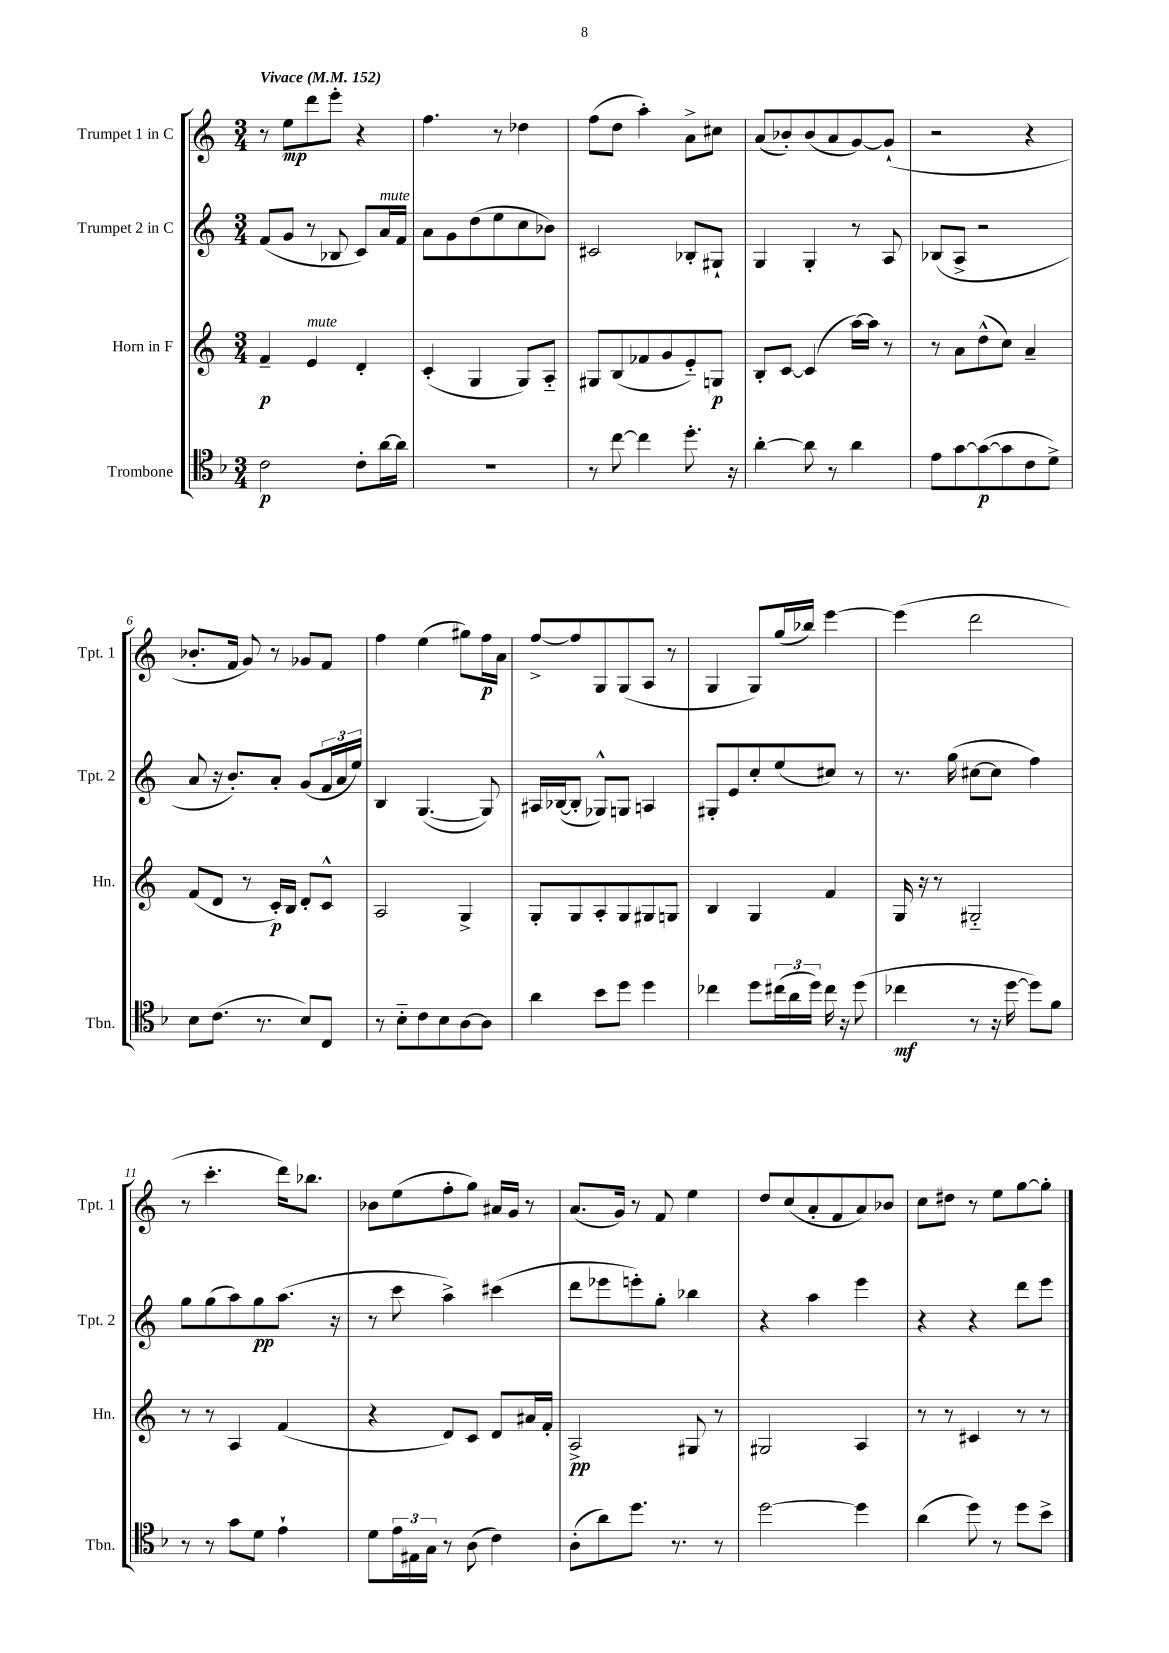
<<
\new StaffGroup <<
\new Staff = "s0" \with { instrumentName = "Trumpet 1 in C" shortInstrumentName = "Tpt. 1" } {
    \clef treble \key c \major \numericTimeSignature \time 3/4 \tempo "Vivace" 4 = 152
    r8 e''8\mp d'''8 e'''8-. r4 |
    f''4. r8 des''4 |
    f''8( d''8 a''4-.) a'8-> cis''8 |
    a'8( bes'8-.) bes'8( a'8 g'8~) g'8-!( |
    r2 r4 |
    bes'8.-. f'16 g'8) r8 ges'8 f'8 |
    f''4 e''4( gis''8) f''16\p a'16 |
    f''8~-> f''8 g8 g8( a8 r8 |
    g4 g8) g''16( bes''16) e'''4~ |
    e'''4( d'''2 |
    r8 c'''4.-. d'''16) bes''8. |
    bes'8 e''8( f''8-. g''8) ais'16 g'16 r8 |
    a'8.( g'16) r8 f'8 e''4 |
    d''8 c''8( a'8-. f'8 a'8) bes'8 |
    c''8 dis''8 r8 e''8 g''8~ g''8-. \bar "|." |
}
\new Staff = "s1" \with { instrumentName = "Trumpet 2 in C" shortInstrumentName = "Tpt. 2" } {
    \clef treble \key c \major \numericTimeSignature \time 3/4
    f'8( g'8 r8 bes8 c'8) a'16^\markup { \italic "mute" } f'16 |
    a'8 g'8 d''8( e''8 c''8 bes'8) |
    cis'2 bes8-. gis8-! |
    g4 g4-. r8 a8 |
    bes8( a8-> r2 |
    a'8 r16 b'8.-.) a'8-. g'8( \tuplet 3/2 { f'16 a'16 e''16) } |
    b4 g4.~( g8) |
    ais16 bes16~( bes8-. ges8-^) g8 a4 |
    gis8-. e'8 c''8-. e''8( cis''8) r8 |
    r8. g''16( cis''8~ cis''8 f''4) |
    g''8 g''8( a''8) g''8\pp a''8.( r16 |
    r8 c'''8 a''4->) cis'''4( |
    d'''8 ees'''8 e'''8-.) g''8-. bes''4 |
    r4 a''4 e'''4 |
    r4 r4 d'''8 e'''8 \bar "|." |
}
\new Staff = "s2" \with { instrumentName = "Horn in F" shortInstrumentName = "Hn." } {
    \clef treble \key c \major \numericTimeSignature \time 3/4
    f'4--\p e'4^\markup { \italic "mute" } d'4-. |
    c'4-.( g4 g8) a8-_ |
    gis8 b8( fes'8 g'8 e'8-_) g8\p |
    b8-. c'8~ c'4( a''16~) a''16 r8 |
    r8 a'8 d''8-^( c''8) a'4-- |
    f'8( d'8 r8 c'16-.\p) b16 d'8-. c'8-^ |
    a2 g4-> |
    g8-. g8 a8-. g8 gis8 g8 |
    b4 g4 f'4 |
    g16 r16 r8 gis2-_ |
    r8 r8 a4 f'4( |
    r4 d'8) c'8 d'8 ais'16 f'16-. |
    a2->\pp gis8 r8 |
    gis2 a4 |
    r8 r8 cis'4 r8 r8 \bar "|." |
}
\new Staff = "s3" \with { instrumentName = "Trombone" shortInstrumentName = "Tbn." } {
    \clef tenor \key f \major \numericTimeSignature \time 3/4
    c'2\p c'8-. a'16~ a'16 |
    R2. |
    r8 c''8~ c''4 d''8.-. r16 |
    a'4~-. a'8 r8 a'4 |
    e'8 g'8~ g'8~\p( g'8 c'8 d'8->) |
    bes8 c'8.( r8. bes8) c8 |
    r8 bes8-_ c'8 bes8 a8~ a8 |
    a'4 bes'8 d''8 d''4 |
    ces''4 d''8 \tuplet 3/2 { cis''16( a'16 d''16) } cis''16 r16 d''8( |
    ces''4\mf r8 r16 d''16~ d''8) f'8 |
    r8 r8 g'8 d'8 e'4-! |
    d'8 \tuplet 3/2 { e'16 eis16 g16 } r8 a8( c'4) |
    a8-.( a'8) d''8. r8. r8 |
    d''2~ d''4 |
    a'4( d''8) r8 d''8 bes'8-> \bar "|." |
}
>>
>>
